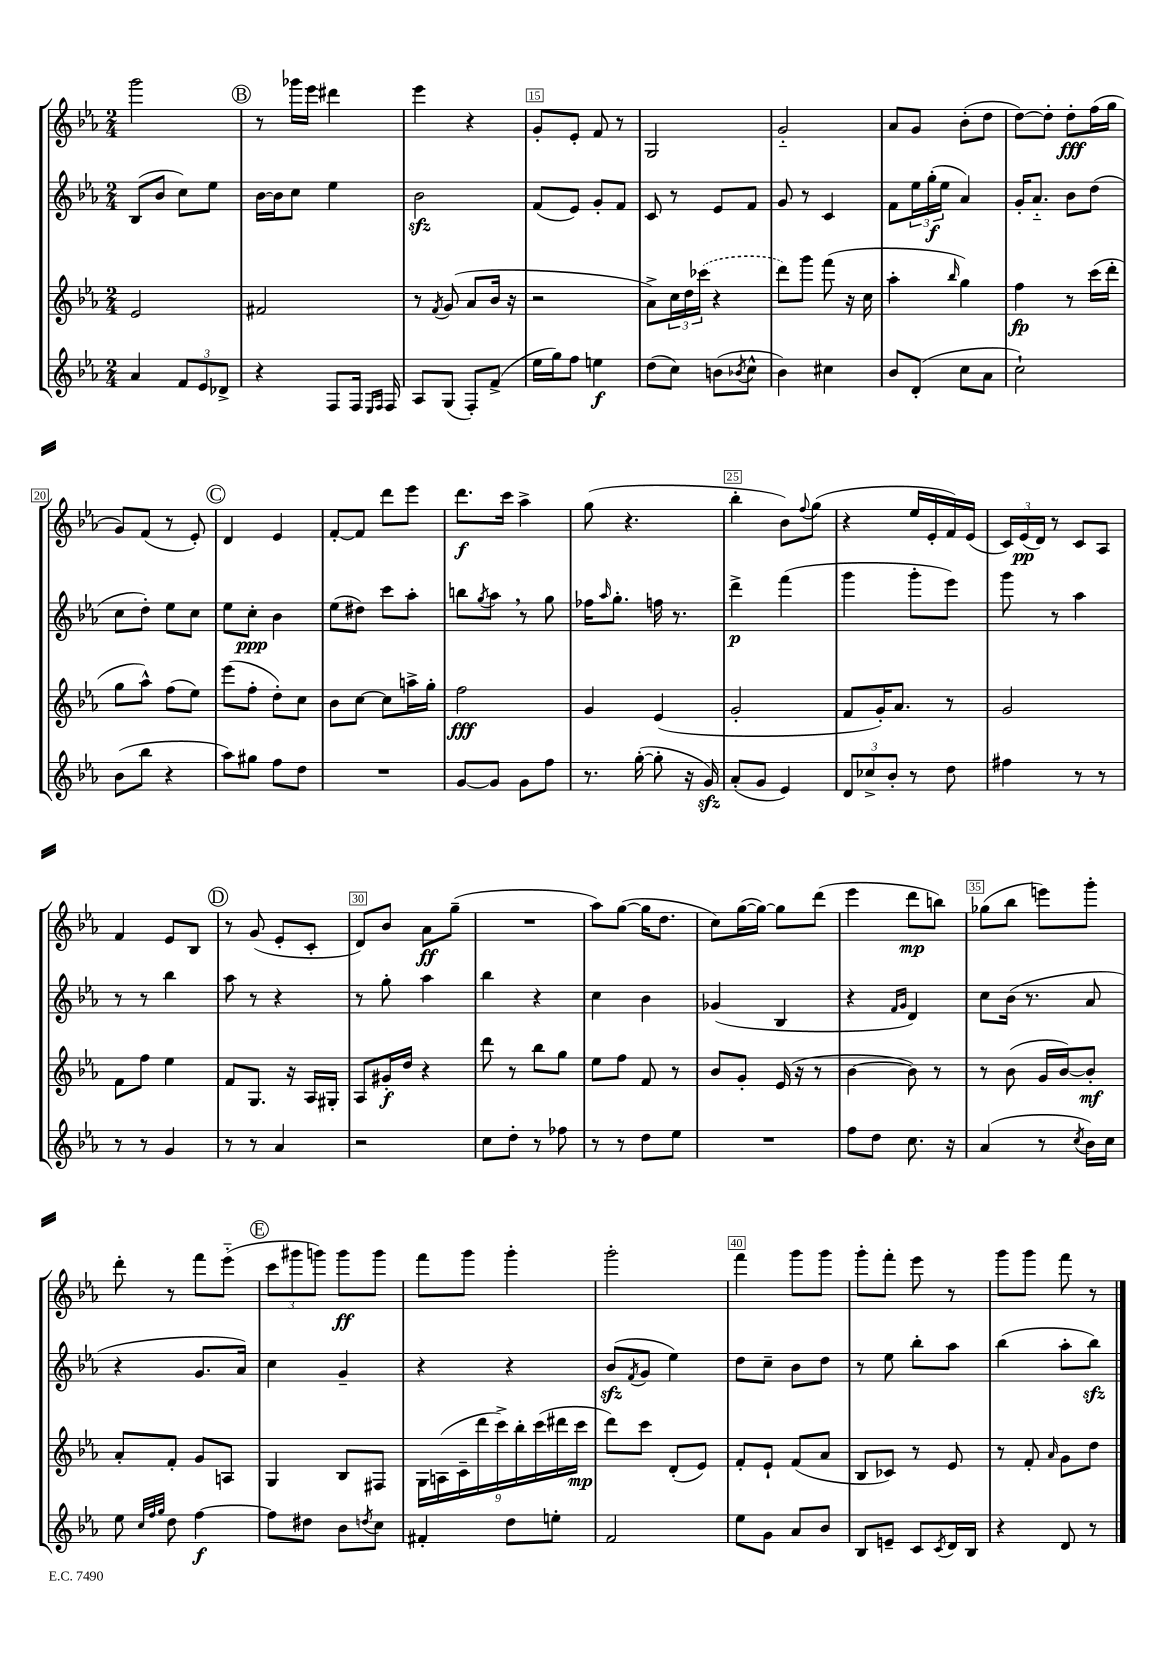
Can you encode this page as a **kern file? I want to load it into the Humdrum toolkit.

**kern	**kern	**kern	**kern
*staff4	*staff3	*staff2	*staff1
*clefG2	*clefG2	*clefG2	*clefG2
*k[b-e-a-]	*k[b-e-a-]	*k[b-e-a-]	*k[b-e-a-]
*M2/4	*M2/4	*M2/4	*M2/4
4a-/	2e-/	(8B-/L	2ggg\
.	.	8b-/J	.
12f/L	.	8cc\L)	.
12e-/	.	.	.
.	.	8ee-\J	.
12d-^/J	.	.	.
=	=	=	=
4r	2f#/	[16b-\LL	8r
.	.	16b-\]J	.
.	.	8cc\J	16ggg-\LL
.	.	.	16eee-\JJ
8F/L	.	4ee-\	4ddd#\
16F/Jk	.	.	.
16qqE-/LL	.	.	.
16qqF/JJ	.	.	.
16F/	.	.	.
=	=	=	=
8A-/L	8r	2b-\	4eee-\
.	8qf/	.	.
(8G/J	(8g/	.	.
8F'/L)	8a-/L	.	4r
(8f^/J	16b-/Jk	.	.
.	16r	.	.
=	=	=	=
16ee-\LL	2r	(8f/L	8g'/L
16gg\J)	.	.	.
8ff\J	.	8e-/J)	8e-'/J
4ee\	.	8g'/L	8f/
.	.	8f/J	8r
=	=	=	=
(8dd\L	8a-^\L)	8c/	2G/
8cc\J)	24cc\L	8r	.
.	24dd\	.	.
.	(24ccc-\JJ	.	.
(8b\L	4r	8e-/L	.
8qb-/	.	.	.
8cc^^\J	.	8f/J	.
=	=	=	=
4b-\)	8ddd\L)	8g/	2g'~/
.	8ggg\J	8r	.
4cc#\	(8fff\	4c/	.
.	16r	.	.
.	16cc\	.	.
=	=	=	=
8b-/L	4aa-'\	8f\L	8a-/L
(8d'/J	.	24ee-\L	8g/J
.	.	(24gg'\	.
.	.	24ee-\JJ	.
.	16qqbb-/	.	.
8cc\L	4gg\)	4a-/)	(8b-'\L
8a-\J	.	.	8dd\J
=	=	=	=
2cc`\)	4ff\	16g'/LK	[8dd\L)
.	.	8.a-'~/J	.
.	.	.	8dd'\]J
.	8r	8b-\L	8dd'\L
.	(16ccc\LL	(8dd\J	(16ff\L
.	16ddd'\JJ	.	16gg\JJ
=	=	=	=
(8b-\L	8gg\L	8cc\L	8g/L)
8bb-\J	8aa-^^\J)	8dd'\J)	(8f/J
4r	(8ff\L	8ee-\L	8r
.	8ee-\J)	8cc\J	8e-'/)
=	=	=	=
8aa-\L)	(8eee-\L	8ee-\L	4d/
8gg#\J	8ff'\J	8cc'\J	.
8ff\L	8dd'\L)	4b-\	4e-/
8dd\J	8cc\J	.	.
=	=	=	=
2r	8b-\L	(8ee-\L	[8f'/L
.	[8cc\J	8dd#\J)	8f/]J
.	8cc\]L	8ccc\L	8ddd\L
.	16aa^\L	8aa-'\J	8eee-\J
.	16gg'\JJ	.	.
=	=	=	=
[8g/L	2ff\	8bb\L	8.ddd\L
.	.	8qgg/	.
8g/]J	.	8aa-\J	.
.	.	.	16ccc\Jk
8g\L	.	8r	4aa-^\
8ff\J	.	8gg\	.
=	=	=	=
8.r	4g/	16ff-\LK	(8gg\
.	.	16qqaa-/	.
.	.	8.gg'\J	.
.	.	.	4.r
([16gg'\	.	.	.
8gg'\]	(4e-/	16ff\	.
.	.	8.r	.
16r	.	.	.
16g/)	.	.	.
=	=	=	=
(8a-'/L	2g'/	4ddd^\	4bb-'\
8g/J	.	.	.
4e-/)	.	(4fff\	8b-\L)
.	.	.	8qqff/
.	.	.	(8gg\J
=	=	=	=
12d/L	8f/L	4ggg\	4r
12cc-^/	.	.	.
.	16g'/K)	.	.
12b-'/J	.	.	.
.	8.a-/J	.	.
8r	.	8ggg'\L	16ee-/LL
.	.	.	16e-'/
8dd\	8r	8eee-\J)	16f/)
.	.	.	(16e-/JJ
=	=	=	=
4ff#\	2g/	8ggg\	24c/LL)
.	.	.	(24e-/
.	.	.	24d/JJ)
.	.	8r	8r
8r	.	4aa-\	8c/L
8r	.	.	8A-/J
=	=	=	=
8r	8f\L	8r	4f/
8r	8ff\J	8r	.
4g/	4ee-\	4bb-\	8e-/L
.	.	.	8B-/J
=	=	=	=
8r	8f/L	8aa-\	8r
8r	8.G/J	8r	(8g/
4a-/	.	4r	8e-'/L
.	16r	.	.
.	16A-/LL	.	8c'/J
.	16G#'/JJ	.	.
=	=	=	=
2r	8A-/L	8r	8d/L)
.	16g#'/L	8gg'\	8b-/J
.	16dd/JJ	.	.
.	4r	4aa-\	8a-\L
.	.	.	(8gg~\J
=	=	=	=
8cc\L	8ddd\	4bb-\	2r
8dd'\J	8r	.	.
8r	8bb-\L	4r	.
8ff-\	8gg\J	.	.
=	=	=	=
8r	8ee-\L	4cc\	8aa-\L)
8r	8ff\J	.	([8gg\J
8dd\L	8f/	4b-\	16gg\]LK
.	.	.	8.dd\J
8ee-\J	8r	.	.
=	=	=	=
2r	8b-/L	(4g-/	8cc\L)
.	8g'/J	.	([16gg\L
.	.	.	16gg\_JJ)
.	(16e-/	4B-/	8gg\]L
.	16r	.	.
.	8r	.	(8ddd\J
=	=	=	=
8ff\L	[4b-\	4r	4eee-\
8dd\J	.	.	.
.	.	16qqf/LL	.
.	.	16qqg/JJ	.
8.cc\	8b-\])	4d/)	8ddd\L
.	8r	.	8bb\J)
16r	.	.	.
=	=	=	=
(4a-/	8r	8cc\L	(8gg-\L
.	(8b-\	(16b-\Jk	8bb-\J
.	.	8.r	.
8r	16g/LL	.	8eee\L)
.	[16b-/J)	.	.
8qcc/	.	.	.
16b-\LL)	8b-'/]J	8a-/	8ggg'\J
16cc\JJ	.	.	.
=	=	=	=
8ee-\	8a-'/L	4r	8ddd'\
32qqcc/LLL	.	.	.
32qqff/	.	.	.
32qqgg/JJJ	.	.	.
8dd\	8f'/J	.	8r
[4ff\	8g/L	8.g/L	8fff\L
.	8A/J	.	(8eee-'~\J
.	.	16a-/Jk)	.
=	=	=	=
8ff\]L	4G/	4cc\	12ccc\L
.	.	.	12ggg#\
8dd#\J	.	.	.
.	.	.	12ggg\J)
8b-\L	8B-/L	4g~/	8ggg\L
8qdd/	.	.	.
8cc\J	8F#/J	.	8ggg\J
=	=	=	=
4f#'/	18G\LL	4r	8fff\L
.	(18A\	.	.
.	18c~\	.	.
.	.	.	8ggg\J
.	18ddd\	.	.
.	18ccc^\)	.	.
8dd\L	.	4r	4ggg'\
.	18bb-'\	.	.
.	(18ccc\	.	.
8ee'\J	.	.	.
.	18ddd#\	.	.
.	18ccc\JJ	.	.
=	=	=	=
2f/	8ddd\L)	(8b-/L	2ggg'\
.	.	8qf/	.
.	8ccc\J	8g/J	.
.	(8d'/L	4ee-\)	.
.	8e-/J)	.	.
=	=	=	=
8ee-\L	8f'/L	8dd\L	4fff\
8g\J	8e-`/J	8cc~\J	.
8a-/L	(8f/L	8b-\L	8ggg\L
8b-/J	8a-/J	8dd\J	8ggg\J
=	=	=	=
8B-/L	8B-/L	8r	8ggg'\L
8e~/J	8c-/J)	8ee-\	8fff'\J
8c/L	8r	8bb-'\L	8eee-\
8qc/	.	.	.
16d/L	8e-/	8aa-\J	8r
16B-/JJ	.	.	.
=	=	=	=
4r	8r	(4bb-\	8ggg\L
.	8f'/	.	8ggg\J
.	16qqa-/	.	.
8d/	8g\L	8aa-'\L	8fff\
8r	8dd\J	8bb-\J)	8r
==	==	==	==
*-	*-	*-	*-
